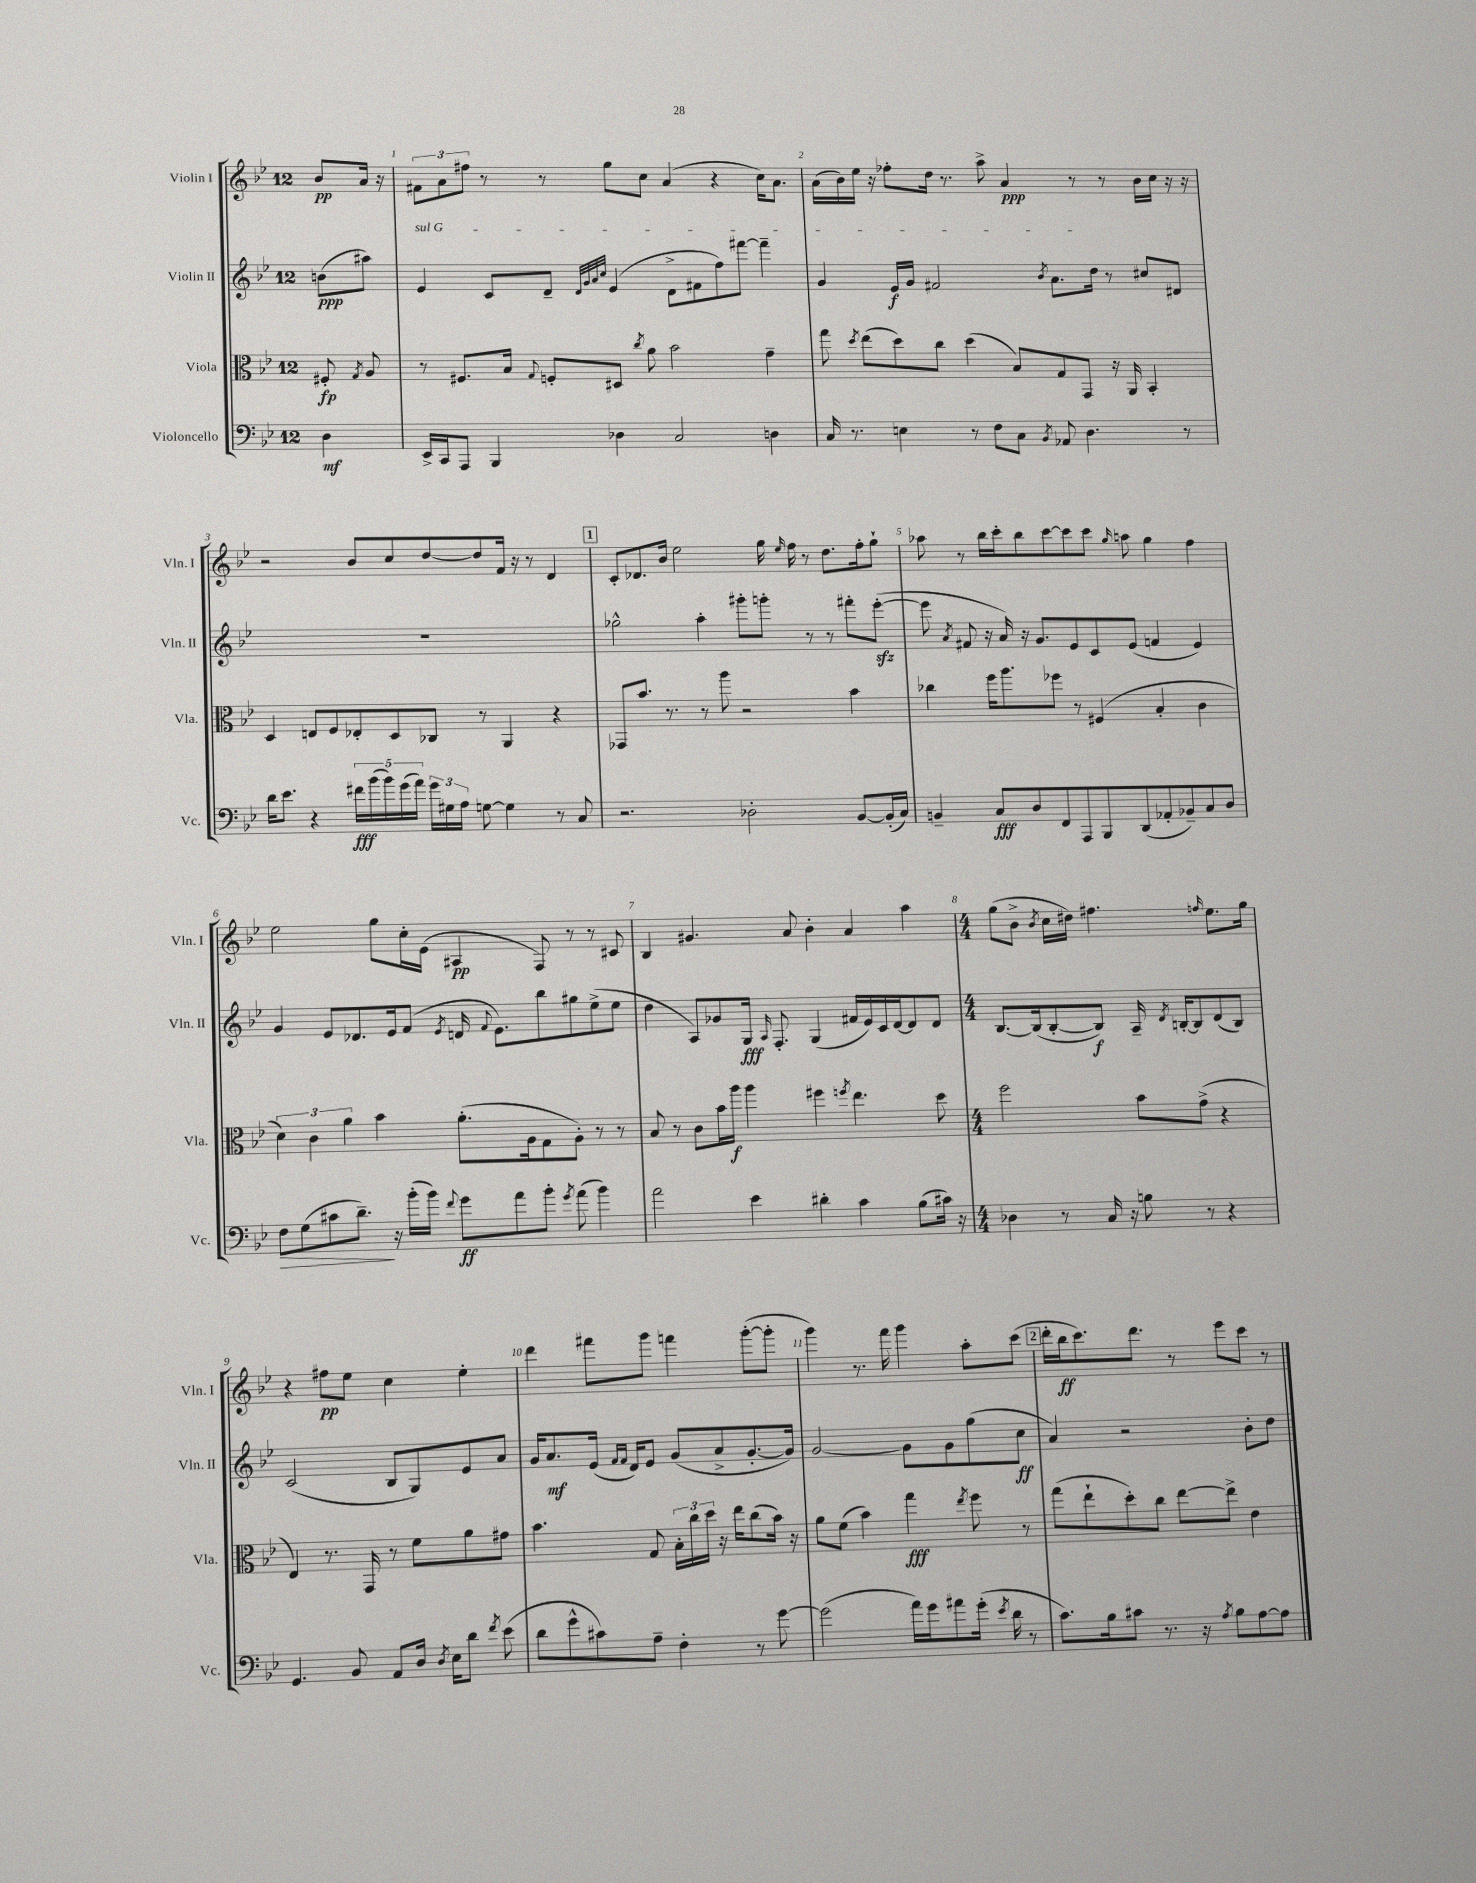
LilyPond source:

<<
\new StaffGroup <<
\new Staff = "s0" \with { instrumentName = "Violin I" shortInstrumentName = "Vln. I" } {
    \clef treble \key bes \major \once \override Staff.TimeSignature.style = #'single-digit \time 12/8 \partial 4
    \autoBeamOff bes'8[\pp a'16] r16 |
    \tuplet 3/2 { fis'8[ a'8 fis''8] } r8 r8 g''8[ c''8] a'4( r4 c''16[) a'8.] |
    a'16[( bes'16) ees''16] r16 fes''8[-. d''16] r8. a''8-> a'4\ppp r8 r8 bes'16[ c''16] r16 r16 |
    r2 bes'8[ c''8 d''8~ d''8 f'16] r16 r8 d'4 |
    \mark \markup { \box "1" } c'8[-. des'8. bes'16] ees''2 g''16 \grace { ees''16 } f''16 r8 d''8.[ f''16-. g''8]-! |
    aes''8 r8 bes''16[ c'''16-. bes''8 c'''8~ c'''8 c'''8] \grace { g''16 } a''8 g''4 f''4 |
    ees''2 g''8[ c''16-. ees'16]( ais4\pp f8) r8 r8 cis'8 |
    bes4 gis'4. a'8 bes'4-. a'4 a''4 |
    \numericTimeSignature \time 4/4 g''8[( bes'8]-> \acciaccatura { bes'8 } c''16[ dis''16]) fis''4. \grace { f''16 } ees''8.[ g''16] |
    r4 fis''8[\pp ees''8] c''4 ees''4-. |
    d'''4 fis'''8[ g'''8] f'''4 g'''8[~-.( g'''8]-. |
    g'''4) r8. f'''16 g'''4 a''8[-. c'''8]( |
    \mark \markup { \box "2" } d'''16[-. bes''16\ff c'''8.) d'''8.] r8 ees'''8[ c'''8] r8 \bar "|." |
}
\new Staff = "s1" \with { instrumentName = "Violin II" shortInstrumentName = "Vln. II" } {
    \clef treble \key bes \major \once \override Staff.TimeSignature.style = #'single-digit \time 12/8 \partial 4
    \autoBeamOff b'8[\ppp( ais''8]) |
    \once \override TextSpanner.bound-details.left.text = \markup { \italic "sul G" } ees'4\startTextSpan c'8[ d'8]-- \grace { d'32[ g'32 a'32 c''32] } ees'4( d'8[-> fis'8 f''8) fis'''8]~ fis'''4-- |
    g'4 ees'16[\f g'16] fis'2 \acciaccatura { bes'8 } a'8.[ d''16]\stopTextSpan r8 cis''8[ dis'8] |
    R1. |
    \mark \markup { \box "1" } ges''2-^ a''4-. gis'''8[-. g'''8]-. r8 r8 fis'''8[-. ees'''8]~-.\sfz( |
    ees'''8 \acciaccatura { a'8 } fis'8 r16 a'16) r16 g'8.[ ees'8 c'8 ees'8]( f'4 ees'4) |
    g'4 ees'8[ des'8. ees'16 f'8]( \acciaccatura { ees'8 } d'16 \appoggiatura { f'8 } ees'8.[) bes''8 gis''8 ees''8->( ees''8] |
    d''4 a8[) ges'8 g16]\fff \grace { a16 } f8.-. g4( fis'16[ ees'16) c'16 d'16~ d'8 d'8] |
    \numericTimeSignature \time 4/4 bes8.[~ bes16( bes8~-. bes8]\f) a16-- \acciaccatura { d'8 } b16[~-. b8 d'8( b8]) |
    c'2( bes8[ g8) ees'8 a'8] |
    g'16[ a'8.\mf ees'16]( \grace { f'16[ f'16] } d'16[) ees'8] g'8[( a'8-> g'8.~-. g'16]) |
    g'2~ g'8[ g'8 g''8( c''8]\ff |
    \mark \markup { \box "2" } a'4) r2 bes'8[-. d''8] \bar "|." |
}
\new Staff = "s2" \with { instrumentName = "Viola" shortInstrumentName = "Vla." } {
    \clef alto \key bes \major \once \override Staff.TimeSignature.style = #'single-digit \time 12/8 \partial 4
    \autoBeamOff fis8-.\fp \acciaccatura { g8 } a8 |
    r8 fis8.[ bes16] \appoggiatura { g8 } f8[-. dis8] \acciaccatura { c''8 } a'8 bes'2 g'4-- |
    g''8 \acciaccatura { d''8 } ees''8[( d''8) c''8] d''4( bes8[) g8 g,8] r16 a,16 bes,4-. |
    d4 e8[ f8 ees8-. d8 ces8] r8 a,4 r4 |
    \mark \markup { \box "1" } ges,8[ bes'8.] r8. r8 a''8 r2 bes'4 |
    ces''4 f''16[ a''8. fes''8] r8 fis4( bes4-. c'4 |
    \tuplet 3/2 { d'4) c'4 a'4 } bes'4 a'8.[-.( a16 g8 a8]-.) r8 r8 |
    bes8 r8 c'8[ bes'16 a''16]\f a''4 fis''4 \acciaccatura { f''8 } ees''4. d''8 |
    \numericTimeSignature \time 4/4 f''2 bes'8[ g'8]->( r4 |
    ees4) r8. g,16 r8 f'8[ a'8 gis'8] |
    bes'4. g8 \tuplet 3/2 { bes16[-. c''16 d''16] } r16 ees''16[ c''8( bes'16]) r16 |
    a'8[ f'8]( bes'4) g''4\fff \acciaccatura { ees''8 } f''8 r8 |
    \mark \markup { \box "2" } g''8[( ees''8-! d''8-.) c''8] ees''8[~ ees''8]-> ees'4 \bar "|." |
}
\new Staff = "s3" \with { instrumentName = "Violoncello" shortInstrumentName = "Vc." } {
    \clef bass \key bes \major \once \override Staff.TimeSignature.style = #'single-digit \time 12/8 \partial 4
    \autoBeamOff d4\mf |
    ees,16[-> c,16 a,,8] bes,,4 des4 c2 d4 |
    c16 r8. e4 r8 f8[ c8] \acciaccatura { bes,8 } aes,8 d4. r8 |
    d'16[ ees'8.] r4 \tuplet 5/4 { fis'16[\fff bes'16( bes'16) g'16( a'16]) } \tuplet 3/2 { g'16[ gis16 a16] } g8~ g4 r8 c8 |
    \mark \markup { \box "1" } r2. des2-. bes,8[~ bes,16-.( c16]) |
    b,4-- c8[\fff d8 f,8 a,,8 bes,,8 d,8( aes,8-. bes,8--) c8 d8] |
    f8[\> g8( cis'8 d'8.]--\!) r16 bes'16[-.( bes'16]) \appoggiatura { f'8 } g'8[\ff a'8 bes'8]-. \acciaccatura { g'8 } a'8( bes'4) |
    a'2 ees'4 dis'4-. c'4 bes8[( cis'16]) r16 |
    \numericTimeSignature \time 4/4 des4 r8 c16 r16 b8 r8 r4 |
    g,4. bes,8 a,8[ d16] \acciaccatura { d8 } ees16[ d'8] \acciaccatura { f'8 } ees'8( |
    d'8[ g'8-^ cis'8) a8]-- f4-. r8 g'8~ |
    g'2( a'16[) g'16 ais'8 g'16]-.( \acciaccatura { ees'8 } d'16 r8 |
    \mark \markup { \box "2" } c'8.[) bes16 cis'8] r8. r16 \acciaccatura { a8 } bes8[ a8~ a8] \bar "|." |
}
>>
>>
\layout { \context { \Score \override BarNumber.break-visibility = ##(#f #t #t) barNumberVisibility = #all-bar-numbers-visible } }
